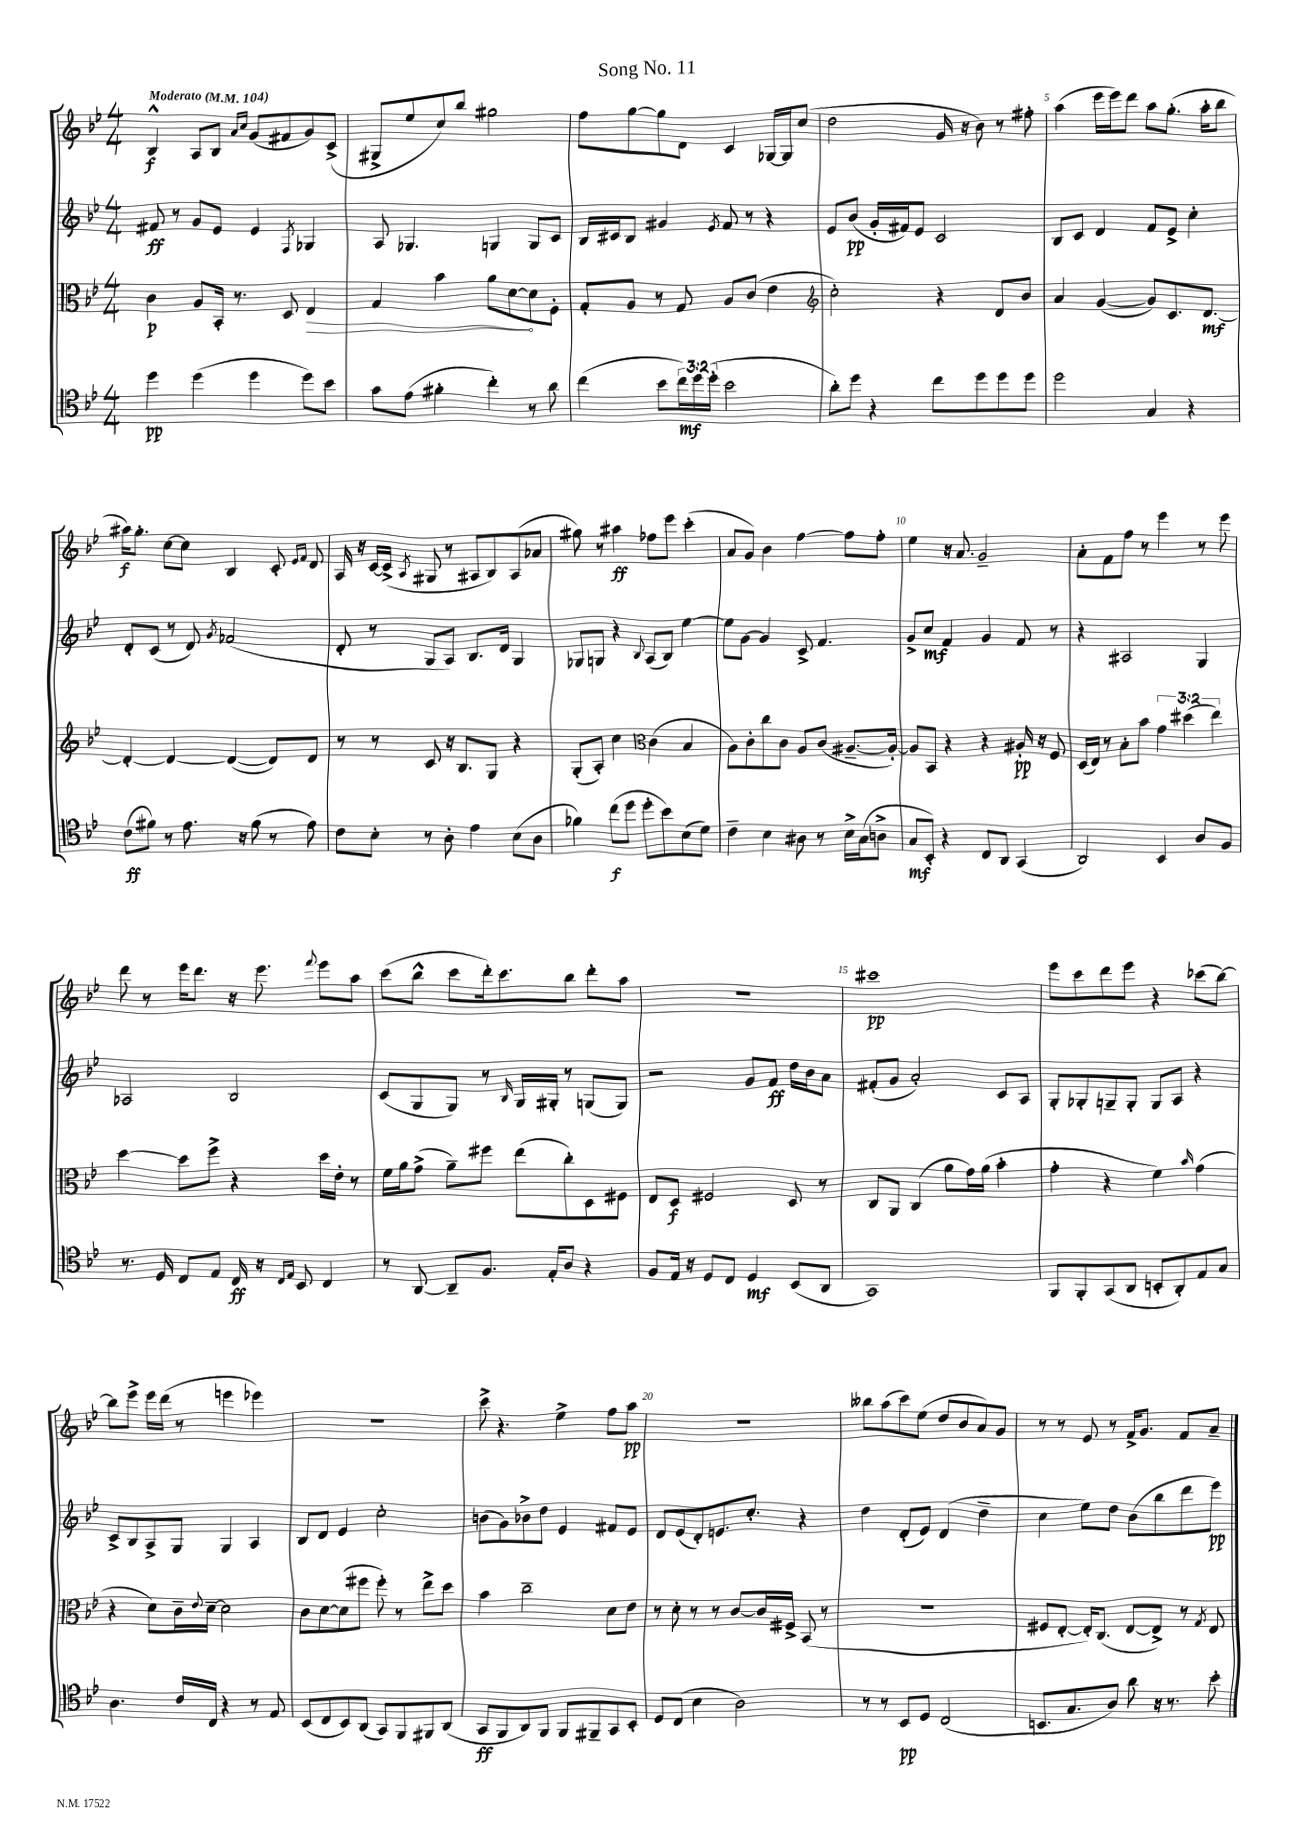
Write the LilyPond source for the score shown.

\header { title = "Song No. 11" }
<<
\new StaffGroup <<
\new Staff = "s0" {
    \clef treble \key bes \major \numericTimeSignature \time 4/4 \tempo "Moderato" 4 = 104
    bes4-^\f a8 bes8 \grace { a'16 c''16 } g'8( fis'8 g'8) c'8->( |
    gis8-> ees''8 c''8) bes''8 gis''2 |
    f''8 g''8~ g''8 d'8 c'4 ges16~ ges16 c''8( |
    d''2 g'16 r16 bes'8) r8 fis''8-. |
    a''4( ees'''16 ees'''16) d'''8 a''8 g''8.-.( a''16-. bes''8 |
    ais''16\f) g''8.-. c''8~ c''8 bes4 c'8-. \grace { ees'16 f'16 } d'8 |
    a16 r16 c'16~ c'16->( \acciaccatura { a8 } gis8 r8 ais8 bes8) ais8( aes'8 |
    gis''8) r8 ais''4\ff fes''8 ees'''8 c'''4-.( |
    a'8 g'8) bes'4 f''4~ f''8 f''8-. |
    ees''4 r16 a'8. g'2-- |
    a'8-. f'8 f''8 r8 ees'''4 r8 ees'''8 |
    d'''8 r8 ees'''16 d'''8. r16 ees'''8. \appoggiatura { f'''8 } ees'''8 a''8 |
    c'''8( bes''8-^ c'''8 d'''16-.) c'''8. bes''8 d'''8-. a''8 |
    R1 |
    cis'''1\pp |
    ees'''8 c'''8 d'''8 ees'''8 r4 ces'''8( bes''8~) |
    bes''8 ees'''8-> ees'''16 d'''16( r8 e'''4 ees'''4) |
    R1 |
    c'''8-> r4. ees''4-> f''8 a''8\pp |
    R1 |
    beses''8 a''8( c'''8) ees''8( d''8 bes'8 a'8) g'8 |
    r8 r8 ees'8 r8 f'16-> g'8. f'8 a'8-- \bar "|." |
}
\new Staff = "s1" {
    \clef treble \key bes \major \numericTimeSignature \time 4/4
    fis'8\ff r8 g'8 ees'8 ees'4 \acciaccatura { f8 } ges4 |
    a8 ges4. g4 g8 c'8 |
    bes16 cis'16 bes8 gis'4 \acciaccatura { ees'8 } f'8 r8 r4 |
    ees'8 bes'8\pp( g'16-. fis'16) ees'8 c'2 |
    bes8 c'8 d'4 f'8 ees'8-> c''4-. |
    d'8-. c'8( r8 d'8) \acciaccatura { g'8 } fes'2( |
    d'8-. r8 g8 a8) bes8. d'16 g4 |
    ges8 g8 r4 \appoggiatura { bes8 } a8( bes8) ees''4~ |
    ees''8 g'8~ g'4 c'8-> f'4. |
    g'8-> c''8\mf f'4 g'4 f'8 r8 |
    r4 ais2 g4 |
    aes2 bes2 |
    c'8( g8 g8) r8 \grace { bes16 } g16 gis16-. r8 g8( g8) |
    r2 g'8 f'8\ff d''16 bes'16 a'8 |
    fis'8-.( g'8 a'2-.) c'8 a8 |
    g8-. ges8-. g8-- g8-. g8 a8 r4 |
    c'8-> bes8 a8-> g8 g4 a4 |
    bes8 d'8 ees'4 c''2-. |
    b'8( g'8) bes'8-> d''8 ees'4 fis'8 ees'8 |
    d'8 ees'8( d'8-.) e'8. c''8.-. r4 |
    d''4 d'8-.( ees'8) d'4( d''4-- |
    c''4 ees''8) d''8 bes'8( bes''8 d'''8 ees'''8\pp) \bar "|." |
}
\new Staff = "s2" {
    \clef alto \key bes \major \numericTimeSignature \time 4/4 \override Staff.TupletNumber.text = #tuplet-number::calc-fraction-text
    c'4\p a8 bes,16-. r8. d8 \once \override Hairpin.circled-tip = ##t ees4\> |
    g4 bes'4 a'8 d'8~\! d'8 f8-. |
    g8-. a8 r8 g8 a8 c'8( ees'4 |
    \clef treble c''2-.) r4 d'8 bes'8 |
    a'4 g'4~( g'8) c'8. d'8.~\mf |
    d'4~-. d'4~ d'4~( d'8) d'8 |
    r8 r8 c'8 r16 bes8. g8 r4 |
    g8-.( a8-.) c''4 \clef alto c'4( bes4 |
    a8) c'8-. c''8 c'8 a8 c'8( ais8.~-- ais16~-.) |
    ais8 bes,8 r4 r4 ais16-.\pp r16 f8 |
    d16( ees16) r8 bes8-. bes'8 \tuplet 3/2 { g'4 dis''4( ees''4) } |
    d''4~ d''8 f''8-> r4 d''16 ees'16-. r8 |
    f'16 a'16 g'8->( a'8--) fis''8 ees''8( c''8-.) d8 fis8 |
    ees8 d8\f fis2 d8 r8 |
    c8 a,8 c4( a'8 g'16) a'16( bes'4-. |
    g'4-. r4 f'4) \grace { bes'16 } g'4( |
    r4 d'8) c'16-- \appoggiatura { ees'8 } d'16~-- d'2 |
    c'8 d'8~ d'8( fis''8 fis''8-.) r8 ees''8-> d''8 |
    bes'4 c''2-- d'8 ees'8 |
    r8 d'8-. r8 r8 c'8~ c'16 fis16-> bes,8( r8 |
    R1 |
    fis8 ees8~-. ees16-.) c8.( ees8~ ees8->) r8 \acciaccatura { g8 } ees8 \bar "|." |
}
\new Staff = "s3" {
    \clef tenor \key bes \major \numericTimeSignature \time 4/4 \override Staff.TupletNumber.text = #tuplet-number::calc-fraction-text
    d''4\pp d''4( d''4 d''8) bes'8 |
    g'8 ees'8( fis'4-. c''4-.) r8 a'8 |
    c''4( bes'8 \tuplet 3/2 { c''16\mf) d''16 d''16-.( } bes'2 |
    a'8-.) d''8 r4 c''8 d''8 d''8 d''8 |
    d''2 g4 r4 |
    c'8\ff( fis'8) r8 ees'8. r16 fis'8( r8 ees'8) |
    c'8 bes8-. r8 a8-. ees'4 bes8( a8 |
    fes'4) c''8\f( d''8 d''8-. bes'8) bes8( d'8) |
    c'4-- bes4 ais8 r8 bes16-> g16( a8-> |
    g8\mf bes,8-.) r4 c8 a,8 g,4( |
    a,2) bes,4 a8 f8 |
    r8. d16 c8 ees8 c16\ff r16 \grace { c16 ees16 } bes,8 c4 |
    r8 a,8~ a,8-- f8. ees16-. a8 r4 |
    f8 ees16 r16 d8 c8 d4\mf bes,8( a,8 |
    g,1) |
    f,8 f,8-. g,8( a,8 b,8-. a,8-.) ees8 g8 |
    a4. c'16 c16 r4 r8 ees8 |
    bes,8( c8 bes,8) a,8( g,8) f,8 fis,8 a,8( |
    g,8\ff f,8 a,8) f,8 f,8 fis,8-- g,8 bes,8-. |
    d8 c8( bes4 a2) |
    r8 r8 bes,8\pp d8 c2( |
    b,8. g8. a8) a'8 r16 r8. bes'8-. \bar "|." |
}
>>
>>
\layout { \context { \Score \override BarNumber.break-visibility = ##(#f #t #t) barNumberVisibility = #(every-nth-bar-number-visible 5) } }
